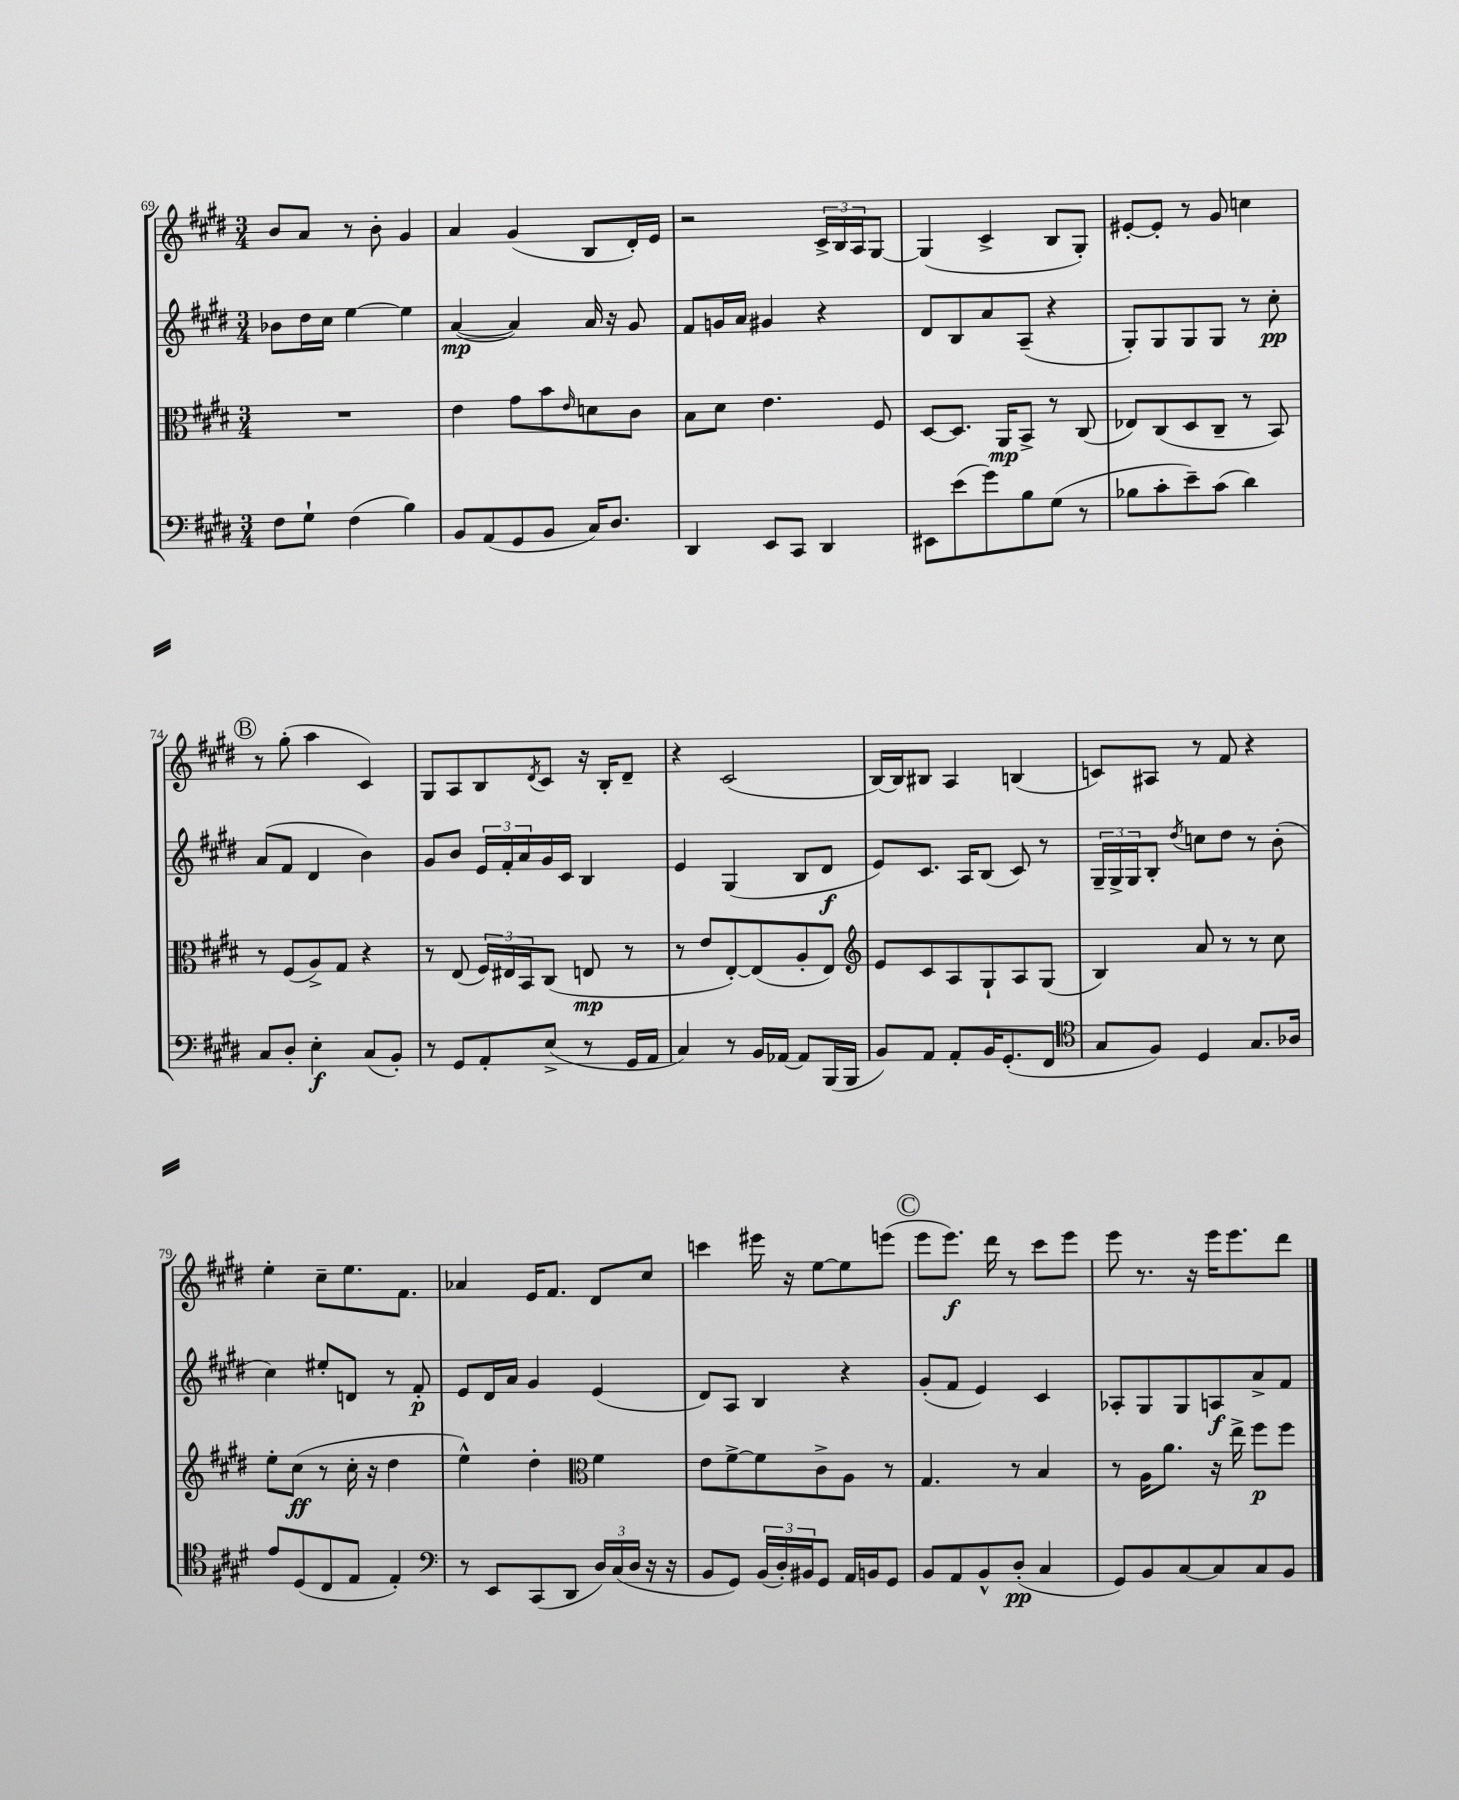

**kern	**dynam	**kern	**dynam	**kern	**dynam	**kern	**dynam
*part4	*part4	*part3	*part3	*part2	*part2	*part1	*part1
*staff4	*staff4	*staff3	*staff3	*staff2	*staff2	*staff1	*staff1
*clefF4	*	*clefC3	*	*clefG2	*	*clefG2	*
*k[f#c#g#d#]	*	*k[f#c#g#d#]	*	*k[f#c#g#d#]	*	*k[f#c#g#d#]	*
*M3/4	*	*M3/4	*	*M3/4	*	*M3/4	*
=69	=69	=69	=69	=69	=69	=69	=69
8F#\L	.	2.r	.	8b-X\L	.	8b/L	.
8G#`\J	.	.	.	16dd#\L	.	8a/J	.
.	.	.	.	16cc#\JJ	.	.	.
(4F#\	.	.	.	[4ee\	.	8r	.
.	.	.	.	.	.	8b'\	.
4B\)	.	.	.	4ee\]	.	4g#/	.
=70	=70	=70	=70	=70	=70	=70	=70
8BB/L	.	4e\	.	([4a/	mp	4a/	.
(8AA/	.	.	.	.	.	.	.
8GG#/	.	8g#\L	.	4a/])	.	(4g#/	.
8BB/J	.	8b\	.	.	.	.	.
.	.	16qqe/	.	.	.	.	.
16C#/KL)	.	8dn\	.	16a/	.	8B/L	.
8.D#/J	.	.	.	16r	.	.	.
.	.	8c#\J	.	8g#/	.	16d#'/L)	.
.	.	.	.	.	.	16e/JJ	.
=71	=71	=71	=71	=71	=71	=71	=71
4DD#/	.	8B\L	.	8f#/L	.	2r	.
.	.	8d#\J	.	16gn/L	.	.	.
.	.	.	.	16a/JJ	.	.	.
8EE/L	.	4.e\	.	4g#X/	.	.	.
8CC#/J	.	.	.	.	.	.	.
4DD#/	.	.	.	4r	.	24c#^/LL	.
.	.	.	.	.	.	24B/	.
.	.	.	.	.	.	24A/J	.
.	.	8F#/	.	.	.	[8G#/J	.
=72	=72	=72	=72	=72	=72	=72	=72
8EE#X\L	.	[8D#/L	.	8d#/L	.	(4G#/]	.
(8e\	.	8.D#/J]	.	8B/	.	.	.
8g#\)	.	.	.	8a/	.	4c#^/	.
.	.	16AA/KL	mp	.	.	.	.
8B\	.	8BB^/J	.	(8A~/J	.	.	.
(8G#\J	.	8r	.	4r	.	8B/L	.
8r	.	(8C#/	.	.	.	8G#'/J)	.
=73	=73	=73	=73	=73	=73	=73	=73
8B-X\L	.	8E-X/L)	.	8G#'/L)	.	[8e#X'/L	.
8c#'\	.	(8C#/	.	8G#/	.	8e#'/J]	.
8e~\)	.	8D#/	.	8G#/	.	8r	.
(8c#\J	.	8C#~/J	.	8G#/J	.	8g#/	.
4d#\)	.	8r	.	8r	.	4ccn\	.
.	.	8BB/)	.	8cc#'\	pp	.	.
!!LO:LB:g=z
!!LO:REH:place=s1:t=B
=74	=74	=74	=74	=74	=74	=74	=74
8C#/L	.	8r	.	(8a/L	.	8r	.
8D#'/J	.	(8F#/L	.	8f#/J	.	(8gg#'\	.
4E'\	f	8A^/)	.	4d#/	.	4aa\	.
.	.	8G#/J	.	.	.	.	.
(8C#/L	.	4r	.	4b\)	.	4c#/)	.
8BB'/J)	.	.	.	.	.	.	.
=75	=75	=75	=75	=75	=75	=75	=75
8r	.	8r	.	8g#/L	.	8G#/L	.
8GG#/L	.	(8E/	.	8b/J	.	8A/	.
8AA'/	.	24F#/LL)	.	24e/LL	.	8B/	.
.	.	24E#X/	.	24f#'/	.	.	.
.	.	24BB/J	.	24a/	.	.	.
.	.	.	.	.	.	8qd#/	.
(8E^/J	.	(8C#/J	.	16g#/	.	8c#/J	.
.	.	.	.	16c#/JJ	.	.	.
8r	.	8En/	mp	4B/	.	16r	.
.	.	.	.	.	.	16B'/KL	.
16GG#/LL	.	8r	.	.	.	8d#~/J	.
16AA/JJ	.	.	.	.	.	.	.
=76	=76	=76	=76	=76	=76	=76	=76
4C#/)	.	8r	.	4e/	.	4r	.
.	.	8e/L	.	.	.	.	.
8r	.	[8E'/)	.	(4G#/	.	(2c#/	.
16BB/LL	.	(8E/]	.	.	.	.	.
[16AA-X/JJ	.	.	.	.	.	.	.
8AA-/L]	.	8A'/	.	8B/L	.	.	.
(16BBB/L	.	8E/J)	.	8d#/J	f	.	.
16BBB/JJ	.	.	.	.	.	.	.
=77	=77	=77	=77	=77	=77	=77	=77
*	*	*clefG2	*	*	*	*	*
8BB/L)	.	8e/L	.	8e/L)	.	[16B/LL)	.
.	.	.	.	.	.	16B/J]	.
8AA/J	.	8c#/	.	8.c#/J	.	8B#X/J	.
8AA'/L	.	8A/	.	.	.	4A/	.
.	.	.	.	16A/KL	.	.	.
16BB/K	.	8G#`/	.	(8B/J	.	.	.
(8.GG#'/	.	.	.	.	.	.	.
.	.	8A/	.	8c#/)	.	(4Bn/	.
8FF#/J	.	(8G#/J	.	8r	.	.	.
=78	=78	=78	=78	=78	=78	=78	=78
*clefC4	*	*	*	*	*	*	*
8G#/L	.	4B/)	.	24G#~/LL	.	8cn/L)	.
.	.	.	.	24G#^/	.	.	.
.	.	.	.	24G#/J	.	.	.
8F#/J)	.	.	.	8B'/J	.	8A#X/J	.
.	.	.	.	8qdd#/	.	.	.
4D#/	.	8a/	.	8ccn\L	.	8r	.
.	.	8r	.	8dd#\J	.	8f#/	.
8.G#/L	.	8r	.	8r	.	4r	.
.	.	8cc#\	.	(8b'\	.	.	.
16A-X/Jk	.	.	.	.	.	.	.
!!LO:LB:g=z
=79	=79	=79	=79	=79	=79	=79	=79
8e/L	.	8ee'\L	.	4cc#\)	.	4ee'\	.
(8D#/	.	(8cc#\J	ff	.	.	.	.
8C#/	.	8r	.	8ee#X'/L	.	8cc#~\L	.
8E/J	.	16cc#'\	.	8dn/J	.	8.ee\	.
.	.	16r	.	.	.	.	.
4E'/)	.	4dd#\	.	8r	.	.	.
.	.	.	.	.	.	8.f#\J	.
.	.	.	.	8f#'/	p	.	.
=80	=80	=80	=80	=80	=80	=80	=80
*clefF4	*	*	*	*	*	*	*
8r	.	4ee^^\)	.	8e/L	.	4a-X/	.
8EE/L	.	.	.	16d#/L	.	.	.
.	.	.	.	16a/JJ	.	.	.
(8CC#/	.	4dd#'\	.	4g#/	.	16e/KL	.
.	.	.	.	.	.	8.f#/J	.
8DD#/J	.	.	.	.	.	.	.
*	*	*clefC3	*	*	*	*	*
24D#/LL)	.	4f#\	.	(4e/	.	8d#/L	.
(24C#/	.	.	.	.	.	.	.
24D#/JJ	.	.	.	.	.	.	.
16r	.	.	.	.	.	8cc#/J	.
16r	.	.	.	.	.	.	.
=81	=81	=81	=81	=81	=81	=81	=81
8BB/L	.	8e\L	.	8d#/L)	.	4cccn\	.
8GG#/J)	.	[8f#^\	.	8A/J	.	.	.
(24BB/LL	.	8f#\]	.	4B/	.	16eee#X\	.
24D#'/)	.	.	.	.	.	.	.
.	.	.	.	.	.	16r	.
24BB#X/J	.	.	.	.	.	.	.
8GG#/J	.	8c#^\	.	.	.	[8ee\L	.
16AA/LL	.	8A\J	.	4r	.	8ee\]	.
16BBn/J	.	.	.	.	.	.	.
8GG#/J	.	8r	.	.	.	(8eeen\J	.
!!LO:REH:place=s1:t=C
=82	=82	=82	=82	=82	=82	=82	=82
8BB/L	.	4.G#/	.	(8g#'/L	.	8eee\L	.
8AA/	.	.	.	8f#/J	.	8.eee\J)	f
8BB^^/	.	.	.	4e/)	.	.	.
.	.	.	.	.	.	16ddd#\	.
(8D#'/J	pp	8r	.	.	.	8r	.
4C#/	.	4B/	.	4c#/	.	8ccc#\L	.
.	.	.	.	.	.	8eee\J	.
=83	=83	=83	=83	=83	=83	=83	=83
8GG#/L)	.	8r	.	8A-X'/L	.	8eee\	.
8BB/	.	16A\KL	.	8G#/	.	8.r	.
.	.	8.a\J	.	.	.	.	.
[8C#/	.	.	.	8G#/	.	.	.
.	.	.	.	.	.	16r	.
8C#/]	.	16r	.	8An/	f	16eee\KL	.
.	.	16ee^\	.	.	.	8.eee\	.
8C#/	.	8ff#\L	p	8a^/	.	.	.
8BB/J	.	8ff#\J	.	8f#/J	.	8ddd#\J	.
==	==	==	==	==	==	==	==
*-	*-	*-	*-	*-	*-	*-	*-
